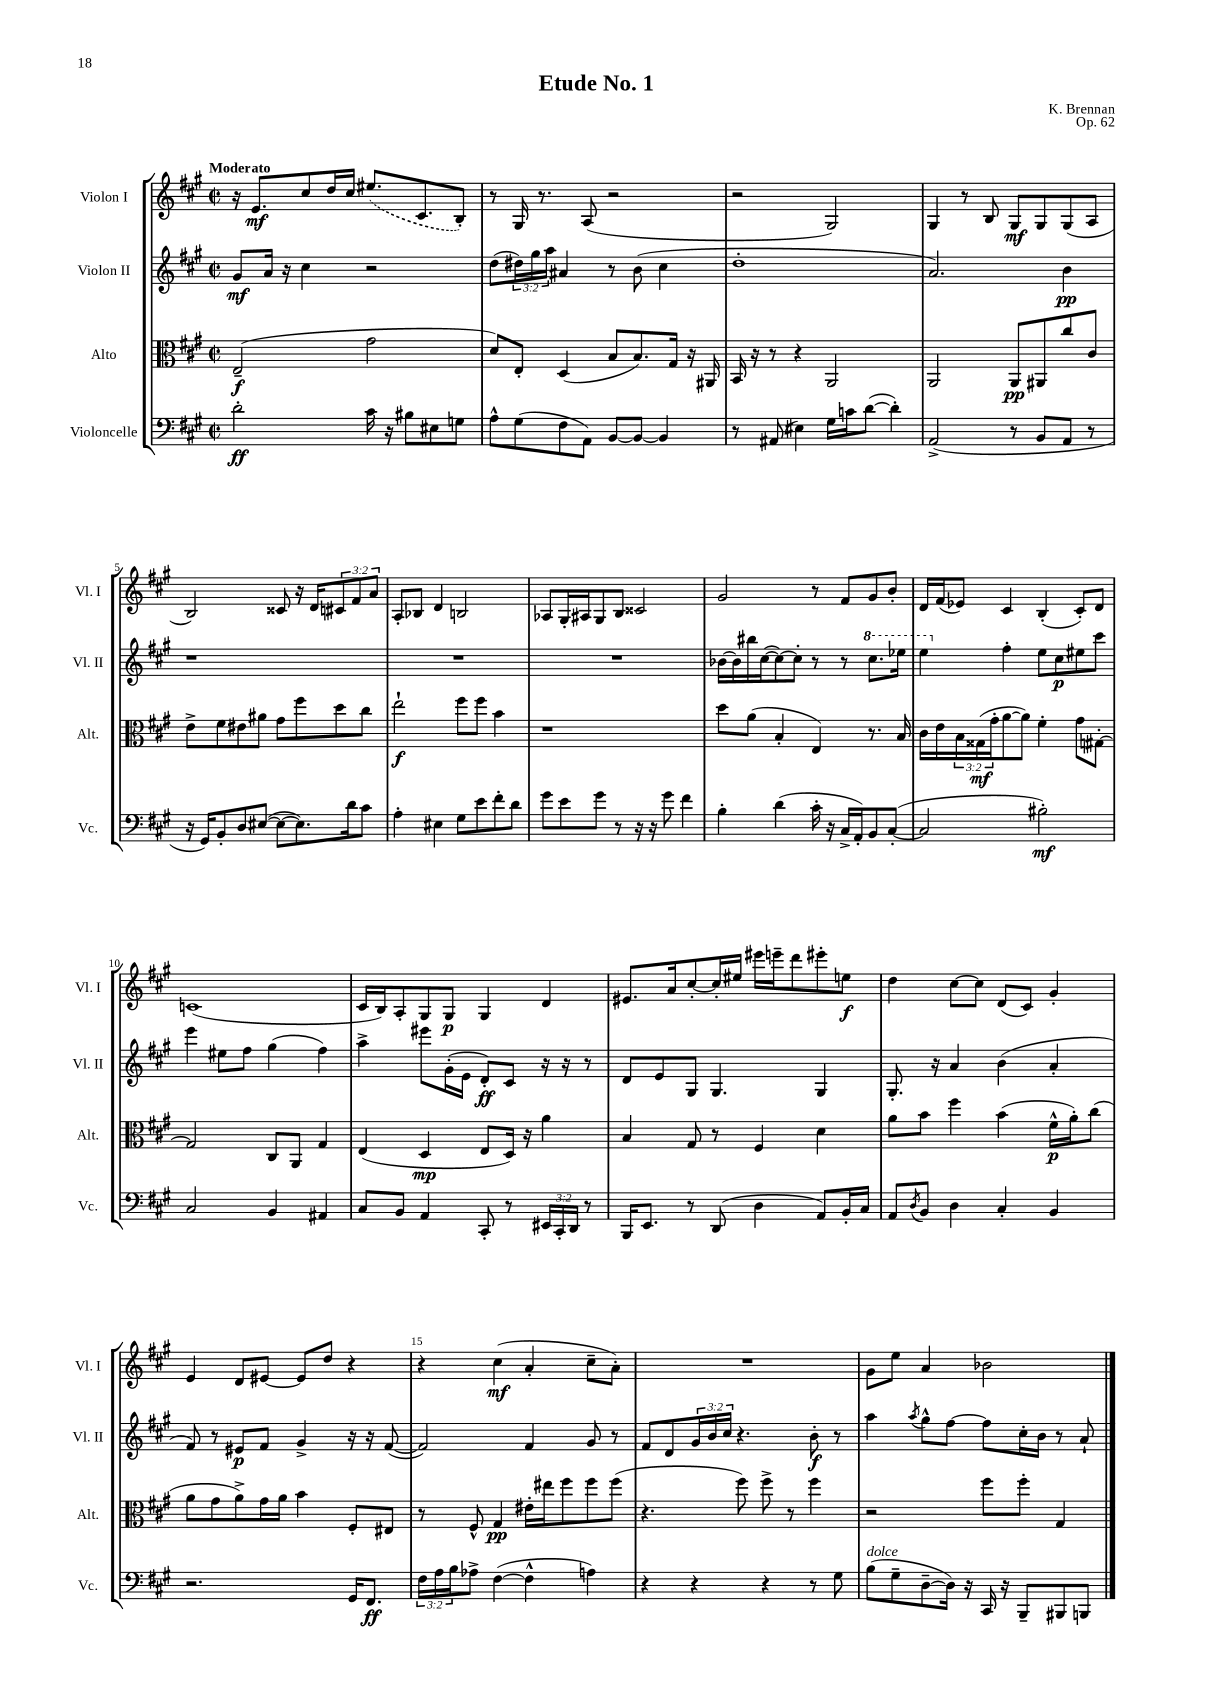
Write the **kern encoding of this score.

**kern	**kern	**kern	**kern
*staff4	*staff3	*staff2	*staff1
*clefF4	*clefC3	*clefG2	*clefG2
*k[f#c#g#]	*k[f#c#g#]	*k[f#c#g#]	*k[f#c#g#]
*M2/2	*M2/2	*M2/2	*M2/2
*met(c|)	*met(c|)	*met(c|)	*met(c|)
2d'\	(2E~/	8g#/L	16r
.	.	.	8.e/L
.	.	16a/Jk	.
.	.	16r	.
.	.	4cc#\	8cc#/
.	.	.	16dd/L
.	.	.	16cc#/JJ
16c#\	2g#\	2r	(8.ee#/L
16r	.	.	.
8B#\L	.	.	.
.	.	.	8.c#/
8E#\	.	.	.
8G\J	.	.	8B'/J)
=	=	=	=
8A^^\L	8d/L)	(8dd\L	8r
(8G#\	8E'/J	24dd#\L)	16G#/
.	.	24gg#\	.
.	.	.	8.r
.	.	24aa\JJ	.
8F#\	(4D/	4a#/	.
8AA\J)	.	.	(8A/
[8BB/L	8B/L	8r	2r
8BB/_J	8.B/)	(8b\	.
4BB/]	.	4cc#\	.
.	16G#/Jk	.	.
.	16r	.	.
.	16AA#/	.	.
=	=	=	=
8r	16BB/	1dd'	2r
.	16r	.	.
(8AA#/	8r	.	.
4E#\)	4r	.	.
16G#\LL	2AA/	.	2G#/)
16c\J	.	.	.
([8d\J	.	.	.
4d'\])	.	.	.
=	=	=	=
(2AA^/	2AA/	2.a/)	4G#/
.	.	.	8r
.	.	.	8B/
8r	8AA/L	.	8G#/L
8BB/L	8AA#/	.	8G#/
8AA/J	8cc#/	4b\	(8G#/
8r	8c#/J	.	8A/J
=	=	=	=
16r	8e^\L	1r	2B/)
16GG#/LK)	.	.	.
8BB'/	8f#\	.	.
8D/	8e#\	.	.
([8E#/J	8a#\J	.	.
8E#\_L	8g#\L	.	8c##/
8.E#\])	8ff#\	.	16r
.	.	.	16d/LK
.	8dd\	.	12c#/
16d\k	.	.	.
.	.	.	12f#/
8c#\J	8cc#\J	.	.
.	.	.	12a/J
=	=	=	=
4A'\	2ee`\	1r	8A'/L
.	.	.	8B-/J
4E#\	.	.	4d/
8G#\L	8ff#\L	.	2B/
8e\	8ff#\J	.	.
8f#'\	4b\	.	.
8d\J	.	.	.
=	=	=	=
8g#\L	1r	1r	8A-/L
8e\	.	.	16G#'/L
.	.	.	16A#/J
8g#\J	.	.	8G#/
8r	.	.	8B/J
16r	.	.	2c##/
16r	.	.	.
8g#\	.	.	.
4f#\	.	.	.
=	=	=	=
4B'\	8dd\L	[16b-\LL	2g#/
.	.	16b-\]	.
.	(8a\J	16bb#\	.
.	.	([16cc#\J	.
(4d\	4B'/	8cc#\_)	.
.	.	8cc#'\]J	.
16c#'\	4E/)	8r	8r
16r	.	.	.
16C#^/LL	.	8r	8f#/L
16AA'/J)	.	.	.
8BB/	8.r	8.ccc#\L	8g#/
([8C#'/J	.	.	8b'/J
.	16B/	16eee-\Jk	.
=	=	=	=
2C#/]	16c#\LL	4eee\	16d/LL
.	16e\	.	(16f#/J
.	24B\	.	8e-/J)
.	(24G##\	.	.
.	24g#'\J	.	.
.	[8a\	4ff#'\	4c#/
.	8a\]J)	.	.
2B#'\)	4f#'\	8ee\L	(4B'/
.	.	8cc#\	.
.	8g#\L	8ee#\	8c#'/L)
.	[8G#'\J	8ccc#\J	8d/J
=	=	=	=
2C#/	2G#/]	4eee\	(1c
.	.	8ee#\L	.
.	.	8ff#\J	.
4BB/	8C#/L	(4gg#\	.
.	8AA/J	.	.
4AA#/	4G#/	4ff#\)	.
=	=	=	=
8C#/L	(4E/	4aa^\	16c#/LL
.	.	.	16B/J)
8BB/J	.	.	8A'/
4AA/	4D/	8eee#\L	8G#/
.	.	(16g#'\L	8G#/J
.	.	16e\JJ	.
8CC#'/	8E/L	8d'/L)	4G#/
8r	16D/Jk)	8c#/J	.
.	16r	.	.
24EE#/LL	4a\	16r	4d/
24CC#'/	.	.	.
.	.	16r	.
24DD/JJ	.	.	.
8r	.	8r	.
=	=	=	=
16BBB/LK	4B/	8d/L	8.e#/L
8.EE/J	.	.	.
.	.	8e/	.
.	.	.	16a/k
8r	8G#/	8G#/J	[8cc#'/
(8DD/	8r	4.G#/	16cc#'/]L
.	.	.	16ee#/JJ
4D\	4F#/	.	16eee#\LL
.	.	.	16eee~\J
.	.	.	8ddd\
8AA/L)	4d\	4G#/	8eee#'\
16BB'/L	.	.	8ee\J
16C#/JJ	.	.	.
=	=	=	=
8AA/L	8a\L	8.G#'/	4dd\
8qD/	.	.	.
8BB/J	8b\J	.	.
.	.	16r	.
4D\	4ff#\	4a/	[8cc#\L
.	.	.	8cc#\]J
4C#'/	(4b\	(4b\	(8d/L
.	.	.	8c#/J)
4BB/	16f#^^\LL	4a'/	4g#'/
.	16a'\J)	.	.
.	(8cc#\J	.	.
=	=	=	=
2.r	8a\L	8f#/)	4e/
.	8g#\	8r	.
.	8a^\)	8e#/L	8d/L
.	16g#\L	8f#/J	[8e#/J
.	16a\JJ	.	.
.	4b\	4g#^/	8e#/]L
.	.	.	8dd/J
16GG#/LK	8F#'/L	16r	4r
8.FF#/J	.	16r	.
.	8E#/J	([8f#/	.
=	=	=	=
24F#\LL	8r	2f#/])	4r
24A\	.	.	.
24B\J	.	.	.
8A-^\J	8F#^^/	.	.
([4F#\	4G#/	.	(4cc#\
4F#^^\]	16e#'\LL	4f#/	4a'/
.	16ee#\J	.	.
.	8ff#\	.	.
4A\)	8ff#\	8g#/	8cc#~\L
.	(8ff#\J	8r	8a'\J)
=	=	=	=
4r	4.r	8f#/L	1r
.	.	8d/	.
4r	.	24g#/L	.
.	.	24b/	.
.	.	24cc#/JJ	.
.	8ff#\)	4.r	.
4r	8ff#^\	.	.
.	8r	.	.
8r	4ff#\	8b'\	.
8G#\	.	8r	.
=	=	=	=
(8B\L	2r	4aa\	8g#\L
8G#~\	.	.	8ee\J
.	.	8qaa/	.
[8D~\	.	8gg#^^\L	4a/
16D\]Jk)	.	[8ff#\J	.
16r	.	.	.
16CC#/	8ff#\L	8ff#\]L	2b-\
16r	.	.	.
8BBB~/L	8ff#'\J	16cc#'\L	.
.	.	16b\JJ	.
8BBB#/	4G#/	8r	.
8BBB/J	.	8a`/	.
==	==	==	==
*-	*-	*-	*-
